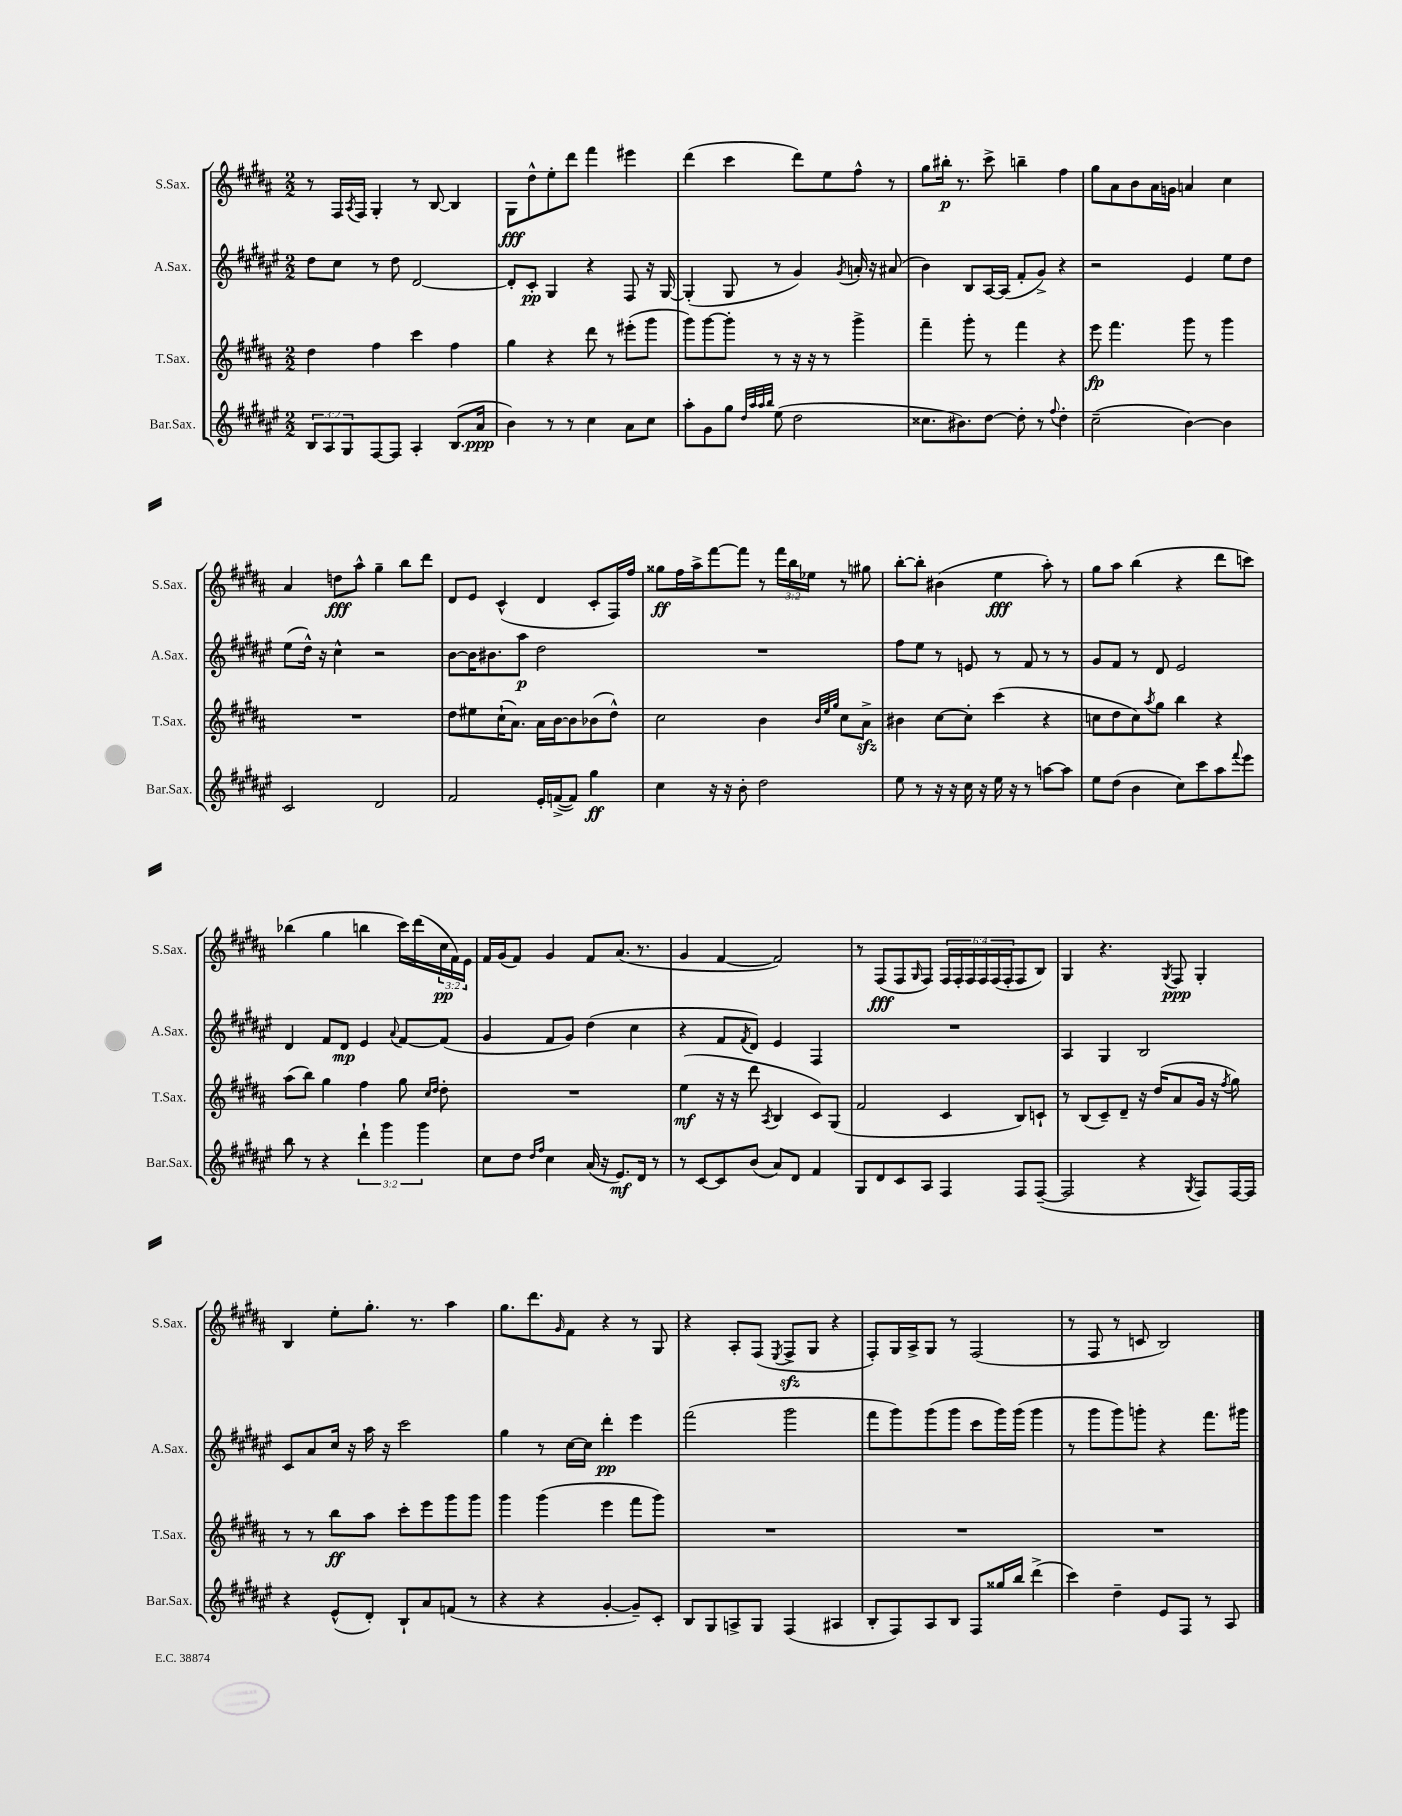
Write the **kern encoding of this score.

**kern	**dynam	**kern	**dynam	**kern	**dynam	**kern	**dynam
*part4	*part4	*part3	*part3	*part2	*part2	*part1	*part1
*staff4	*staff4	*staff3	*staff3	*staff2	*staff2	*staff1	*staff1
*I"Bar.Sax.	*	*I"T.Sax.	*	*I"A.Sax.	*	*I"S.Sax.	*
*I'Bar.Sax.	*	*I'T.Sax.	*	*I'A.Sax.	*	*I'S.Sax.	*
*clefG2	*	*clefG2	*	*clefG2	*	*clefG2	*
*k[f#c#g#d#a#e#]	*	*k[f#c#g#d#a#]	*	*k[f#c#g#d#a#e#]	*	*k[f#c#g#d#a#]	*
*M2/2	*	*M2/2	*	*M2/2	*	*M2/2	*
=123	=123	=123	=123	=123	=123	=123	=123
12B/L	.	4dd#\	.	8dd#\L	.	8r	.
12A#/	.	.	.	.	.	.	.
.	.	.	.	8cc#\J	.	16F#/LL	.
12G#/	.	.	.	.	.	.	.
.	.	.	.	.	.	8qA#/	.
.	.	.	.	.	.	16F#/JJ	.
[8F#/	.	4ff#\	.	8r	.	4G#'/	.
8F#/J]	.	.	.	8dd#\	.	.	.
4A#'/	.	4ccc#\	.	[2d#/	.	8r	.
.	.	.	.	.	.	[8B/	.
(8.B/L	.	4ff#\	.	.	.	4B/]	.
16a#/Jk	ppp	.	.	.	.	.	.
=124	=124	=124	=124	=124	=124	=124	=124
4b\)	.	4gg#\	.	8d#'/L]	.	8G#\L	fff
.	.	.	.	8c#'/J	pp	8dd#^^\	.
8r	.	4r	.	4G#/	.	8ee'\	.
8r	.	.	.	.	.	8ddd#\J	.
4cc#\	.	8ddd#\	.	4r	.	4fff#\	.
.	.	8r	.	.	.	.	.
8a#\L	.	(8eee#X'\L	.	8F#/	.	4eee#X\	.
8cc#\J	.	8ggg#\J	.	16r	.	.	.
.	.	.	.	[16G#/	.	.	.
=125	=125	=125	=125	=125	=125	=125	=125
8aa#'\L	.	8ggg#\L)	.	(4G#'/]	.	(4ddd#\	.
8g#\	.	[8ggg#\	.	.	.	.	.
8gg#\J	.	8ggg#'\J]	.	8G#/	.	4ccc#\	.
32qqdd#/LLL	.	.	.	.	.	.	.
32qqaa#/	.	.	.	.	.	.	.
32qqaa#/	.	.	.	.	.	.	.
32qqbb/JJJ	.	.	.	.	.	.	.
(8ee#\	.	8r	.	8r	.	.	.
2dd#\	.	16r	.	4g#/)	.	8ddd#\L)	.
.	.	16r	.	.	.	.	.
.	.	8r	.	.	.	8ee\	.
.	.	.	.	8qg#/	.	.	.
.	.	4ggg#^\	.	16an'/	.	8ff#^^\J	.
.	.	.	.	16r	.	.	.
.	.	.	.	(8a#X/	.	8r	.
=126	=126	=126	=126	=126	=126	=126	=126
8.cc##X\L	.	4fff#~\	.	4b\)	.	8gg#\L	.
.	.	.	.	.	.	16bb#X'\Jk	p
8.b#X\)	.	.	.	.	.	8.r	.
.	.	8ggg#'\	.	8B/L	.	.	.
[8dd#\J	.	8r	.	[16A#/L	.	8ccc#^\	.
.	.	.	.	(16A#/JJ]	.	.	.
8dd#'\]	.	4fff#\	.	8f#'/L	.	4bbn~\	.
8r	.	.	.	8g#^/J)	.	.	.
8qqff#/	.	.	.	.	.	.	.
4dd#'\	.	4r	.	4r	.	4ff#\	.
=127	=127	=127	=127	=127	=127	=127	=127
(2cc#~\	.	8eee\	fp	2r	.	8gg#\L	.
.	.	4.fff#\	.	.	.	8a#\	.
.	.	.	.	.	.	8b\	.
.	.	.	.	.	.	16a#\L	.
.	.	.	.	.	.	16gn\JJ	.
[4b\)	.	8ggg#\	.	4e#/	.	4an/	.
.	.	8r	.	.	.	.	.
4b\]	.	4ggg#\	.	8ee#\L	.	4cc#\	.
.	.	.	.	8dd#\J	.	.	.
!!LO:LB:g=z
=128	=128	=128	=128	=128	=128	=128	=128
2c#/	.	1r	.	(8ee#\L	.	4a#/	.
.	.	.	.	16dd#^^\Jk)	.	.	.
.	.	.	.	16r	.	.	.
.	.	.	.	4cc#^^\	.	8ddn\L	fff
.	.	.	.	.	.	8aa#^^\J	.
2d#/	.	.	.	2r	.	4gg#~\	.
.	.	.	.	.	.	8bb\L	.
.	.	.	.	.	.	8ddd#\J	.
=129	=129	=129	=129	=129	=129	=129	=129
2f#/	.	8dd#\L	.	[8b\L	.	8d#/L	.
.	.	8ee#X\	.	16b\K]	.	8e/J	.
.	.	.	.	8.b#X\	.	.	.
.	.	(16cc#`\K	.	.	.	(4c#^^/	.
.	.	8.a#\J)	.	.	.	.	.
.	.	.	.	8aa#\J	p	.	.
16e#'/LL	.	16a#\LL	.	2dd#\	.	4d#/	.
([16fn^/J	.	[16b\J	.	.	.	.	.
8f/J])	.	8b\]	.	.	.	.	.
4gg#\	ff	(8b-X\	.	.	.	8c#'/L	.
.	.	8dd#^^\J)	.	.	.	16F#/L)	.
.	.	.	.	.	.	16ff#/JJ	.
=130	=130	=130	=130	=130	=130	=130	=130
4cc#\	.	2cc#\	.	1r	.	8gg##X\L	ff
.	.	.	.	.	.	16ff#\L	.
.	.	.	.	.	.	16aa#^\J	.
16r	.	.	.	.	.	[8fff#\	.
16r	.	.	.	.	.	.	.
8b'\	.	.	.	.	.	8fff#\J]	.
2dd#\	.	4b\	.	.	.	8r	.
.	.	.	.	.	.	24fff#\LL	.
.	.	.	.	.	.	24bb\	.
.	.	.	.	.	.	24ee-X\JJ	.
.	.	32qqb/LLL	.	.	.	.	.
.	.	32qqee/	.	.	.	.	.
.	.	32qqgg#/JJJ	.	.	.	.	.
.	.	8cc#\L	.	.	.	8r	.
.	.	8a#zz^\J	.	.	.	8gg#X\	.
=131	=131	=131	=131	=131	=131	=131	=131
8ee#\	.	4b#X\	.	8ff#\L	.	[8bb'\L	.
8r	.	.	.	8ee#\J	.	8bb'\J]	.
16r	.	[8cc#\L	.	8r	.	(4b#X\	.
16r	.	.	.	.	.	.	.
16cc#\	.	8cc#'\J]	.	8en/	.	.	.
16r	.	.	.	.	.	.	.
16ee#\	.	(4ccc#\	.	8r	.	4ee\	fff
16r	.	.	.	.	.	.	.
8r	.	.	.	8f#/	.	.	.
[8aan\L	.	4r	.	8r	.	8aa#'\)	.
8aa\J]	.	.	.	8r	.	8r	.
=132	=132	=132	=132	=132	=132	=132	=132
8ee#\L	.	8ccn\L	.	8g#/L	.	8gg#\L	.
(8dd#\J	.	8dd#\	.	8f#/J	.	8aa#\J	.
4b\	.	8cc\)	.	8r	.	(4bb\	.
.	.	8qaa#/	.	.	.	.	.
.	.	8gg#\J	.	8d#/	.	.	.
8cc#\L)	.	4bb\	.	2e#/	.	4r	.
8ccc#\	.	.	.	.	.	.	.
8aa#\	.	4r	.	.	.	8ddd#\L	.
8qqfff#/	.	.	.	.	.	.	.
8eee#\J	.	.	.	.	.	8cccn\J)	.
!!LO:LB:g=z
=133	=133	=133	=133	=133	=133	=133	=133
8bb\	.	(8aa#\L	.	4d#/	.	(4bb-X\	.
8r	.	8bb\J)	.	.	.	.	.
4r	.	4gg#\	.	8f#/L	.	4gg#\	.
.	.	.	.	8d#/J	mp	.	.
6ddd#`\	.	4ff#\	.	4e#/	.	4bbn\	.
6ggg#\	.	.	.	.	.	.	.
.	.	.	.	8qqa#/	.	.	.
.	.	8gg#\	.	[8f#/L	.	16ccc#\LL)	.
.	.	.	.	.	.	(16ddd#\	.
6ggg#\	.	.	.	.	.	.	.
.	.	16qqcc#/LL	.	.	.	.	.
.	.	16qqdd#/JJ	.	.	.	.	.
.	.	8dd#'\	.	(8f#/J]	.	24cc#\	pp
.	.	.	.	.	.	24f#\)	.
.	.	.	.	.	.	24e\JJ	.
=134	=134	=134	=134	=134	=134	=134	=134
8cc#\L	.	1r	.	4g#/	.	16f#/LL	.
.	.	.	.	.	.	(16g#/J	.
8dd#\J	.	.	.	.	.	8f#/J)	.
16qqdd#/LL	.	.	.	.	.	.	.
16qqff#/JJ	.	.	.	.	.	.	.
4cc#\	.	.	.	8f#/L	.	4g#/	.
.	.	.	.	8g#/J)	.	.	.
(16a#/	.	.	.	(4dd#\	.	8f#/L	.
16r	.	.	.	.	.	.	.
8.e#/L)	mf	.	.	.	.	(8.a#/J	.
.	.	.	.	4cc#\	.	.	.
16d#/Jk	.	.	.	.	.	8.r	.
8r	.	.	.	.	.	.	.
=135	=135	=135	=135	=135	=135	=135	=135
8r	.	(4ee\	mf	4r	.	4g#/	.
[8c#/L	.	.	.	.	.	.	.
8c#/]	.	16r	.	8f#/L	.	[4f#/	.
.	.	16r	.	.	.	.	.
.	.	.	.	8qf#/	.	.	.
(8b/J	.	8ddd#\	.	8d#/J)	.	.	.
.	.	8qA#/	.	.	.	.	.
8a#/L)	.	4B/	.	4e#/	.	2f#/])	.
8d#/J	.	.	.	.	.	.	.
4f#/	.	8c#/L)	.	4F#/	.	.	.
.	.	(8G#/J	.	.	.	.	.
=136	=136	=136	=136	=136	=136	=136	=136
8G#/L	.	2f#/	.	1r	.	8r	.
8d#/	.	.	.	.	.	(8F#/L	fff
8c#/	.	.	.	.	.	8F#/	.
.	.	.	.	.	.	16qqG#/	.
8A#/J	.	.	.	.	.	8F#/J)	.
4F#/	.	4c#/	.	.	.	24F#/LL	.
.	.	.	.	.	.	24F#'/	.
.	.	.	.	.	.	24F#/	.
.	.	.	.	.	.	24F#/	.
.	.	.	.	.	.	(24F#/	.
.	.	.	.	.	.	24F#'/J	.
8F#/L	.	8B/L)	.	.	.	8F#/	.
([8F#~/J	.	8cn`/J	.	.	.	8B/J)	.
=137	=137	=137	=137	=137	=137	=137	=137
2F#/]	.	8r	.	4A#/	.	4G#/	.
.	.	(8B/L	.	.	.	.	.
.	.	8c#~/)	.	4G#/	.	4.r	.
.	.	8d#~/J	.	.	.	.	.
4r	.	16r	.	2B/	.	.	.
.	.	(16dd#/KL	.	.	.	.	.
.	.	.	.	.	.	8qG#/	.
.	.	8a#/	.	.	.	8F#/	ppp
8qG#/	.	.	.	.	.	.	.
8F#/L)	.	16g#/Jk	.	.	.	4G#'/	.
.	.	16r	.	.	.	.	.
.	.	8qff#/	.	.	.	.	.
[16F#/L	.	8gg#\)	.	.	.	.	.
16F#/JJ]	.	.	.	.	.	.	.
!!LO:LB:g=z
=138	=138	=138	=138	=138	=138	=138	=138
4r	.	8r	.	8c#/L	.	4B/	.
.	.	8r	.	8a#/	.	.	.
(8e#^^/L	.	8bb\L	ff	16cc#/Jk	.	8ee'\L	.
.	.	.	.	16r	.	.	.
8d#'/J)	.	8aa#\J	.	16aa#\	.	8.gg#'\J	.
.	.	.	.	16r	.	.	.
8B`/L	.	8ccc#'\L	.	2ccc#\	.	.	.
.	.	.	.	.	.	8.r	.
8a#/	.	8eee\	.	.	.	.	.
(8fn/J	.	8ggg#\	.	.	.	4aa#\	.
8r	.	8ggg#\J	.	.	.	.	.
=139	=139	=139	=139	=139	=139	=139	=139
4r	.	4ggg#\	.	4gg#\	.	8.gg#\L	.
.	.	.	.	.	.	8.ddd#\	.
4r	.	(4ggg#\	.	8r	.	.	.
.	.	.	.	.	.	16qqg#/	.
.	.	.	.	[16cc#\LL	.	8f#\J	.
.	.	.	.	16cc#\JJ]	.	.	.
[4g#'/	.	4eee\	.	4ddd#'\	pp	4r	.
8g#~/L])	.	8fff#\L	.	4eee#\	.	8r	.
8c#'/J	.	8ggg#\J)	.	.	.	8G#/	.
=140	=140	=140	=140	=140	=140	=140	=140
8B/L	.	1r	.	(2fff#\	.	4r	.
8G#/	.	.	.	.	.	.	.
8An^/	.	.	.	.	.	8A#'/L	.
8G#/J	.	.	.	.	.	(8F#/J	.
.	.	.	.	.	.	8qE/	.
(4F#/	.	.	.	2ggg#\	.	8F#zz^/L	.
.	.	.	.	.	.	8G#/J	.
4A#X/	.	.	.	.	.	4r	.
=141	=141	=141	=141	=141	=141	=141	=141
8B'/L	.	1r	.	8fff#\L	.	8F#'/L)	.
8F#/)	.	.	.	8ggg#\)	.	16G#/L	.
.	.	.	.	.	.	16A#^/J	.
8A#/	.	.	.	(8ggg#\	.	8G#/J	.
8B/J	.	.	.	8ggg#\J	.	8r	.
8F#/L	.	.	.	8ccc#\L	.	(2F#/	.
16gg##X/L	.	.	.	16ggg#\L)	.	.	.
16bb/JJ	.	.	.	(16ggg#\JJ	.	.	.
(4ddd#^\	.	.	.	4ggg#\	.	.	.
=142	=142	=142	=142	=142	=142	=142	=142
4ccc#\)	.	1r	.	8r	.	8r	.
.	.	.	.	8ggg#\L	.	8F#/	.
4dd#~\	.	.	.	8ggg#\)	.	8r	.
.	.	.	.	8gggn'\J	.	8cn/	.
8e#/L	.	.	.	4r	.	2B/)	.
8F#/J	.	.	.	.	.	.	.
8r	.	.	.	8.fff#\L	.	.	.
8A#/	.	.	.	.	.	.	.
.	.	.	.	16ggg#X\Jk	.	.	.
==	==	==	==	==	==	==	==
*-	*-	*-	*-	*-	*-	*-	*-
